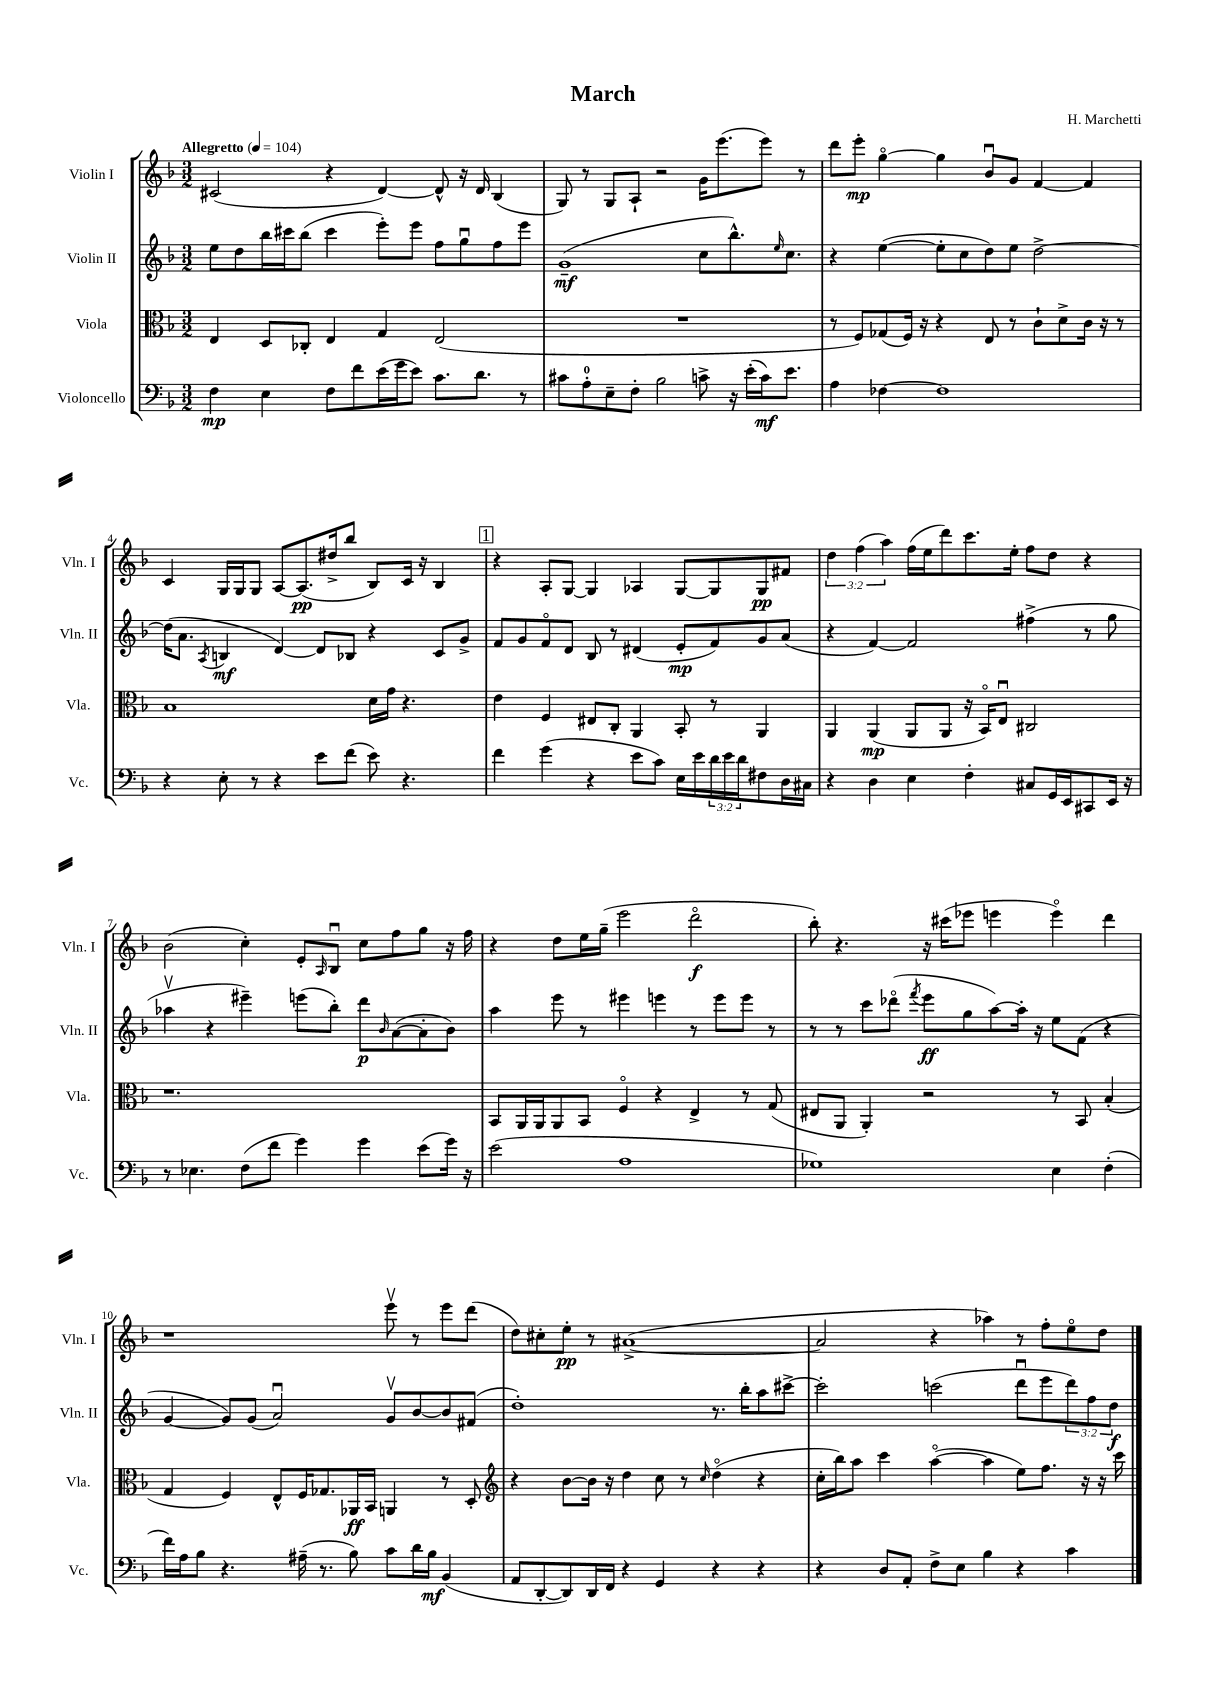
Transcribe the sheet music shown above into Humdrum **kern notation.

**kern	**kern	**kern	**kern
*staff4	*staff3	*staff2	*staff1
*clefF4	*clefC3	*clefG2	*clefG2
*k[b-]	*k[b-]	*k[b-]	*k[b-]
*M3/2	*M3/2	*M3/2	*M3/2
*MM104	*MM104	*MM104	*MM104
4F	4E	8ee	(2c#
.	.	8dd	.
4E	8D	16bb-	.
.	.	16ccc#	.
.	8C-'	(8bb-	.
8F	4E	4ccc#	4r
8f	.	.	.
(16e	4G	8eee')	[4d)
16g	.	.	.
8e)	.	8eee	.
8.c	(2E	8ff	8d^^]
.	.	8ggu	16r
8.d	.	.	16d
.	.	8ff	(4B-
8r	.	8eee	.
=	=	=	=
8c#	1.r	(1g~	8G)
8A'	.	.	8r
8E~	.	.	8G
8F'	.	.	8A`
2B-	.	.	2r
8c^	.	8cc	16g
.	.	.	(8.eee
16r	.	8.bb-^^)	.
(16e'	.	.	.
16c)	.	.	8eee)
.	.	16qqee	.
8.e	.	8.cc	.
.	.	.	8r
=	=	=	=
4A	8r	4r	8ddd
.	8F)	.	8eee'
[4F-	(8G-	([4ee	[4ggo
.	16F)	.	.
.	16r	.	.
1F-]	4r	8ee']	4gg]
.	.	8cc	.
.	8E	8dd)	8b-u
.	8r	8ee	8g
.	8c`	[2dd^	[4f
.	8d^	.	.
.	16c	.	4f]
.	16r	.	.
.	8r	.	.
=	=	=	=
4r	1B-	(16dd]	4c
.	.	8.a	.
.	.	8qA	.
8E'	.	4B	16G
.	.	.	16G
8r	.	.	8G
4r	.	[4d)	[8A
.	.	.	(8.A]
8e	.	8d]	.
.	.	.	16dd#^
(8f	.	8B-	8bb-
8e)	16d	4r	8B-)
.	16g	.	.
4.r	4.r	.	16c
.	.	.	16r
.	.	8c	4B-
.	.	8g^	.
=	=	=	=
4f	4e	8f	4r
.	.	8g	.
(4g	4F	8fo	8A'
.	.	8d	[8G
4r	8E#	8B-	4G]
.	8C'	8r	.
8e	4AA	(4d#	4A-
8c)	.	.	.
16E	8BB-'	8e'	[8G
16e	.	.	.
24d	8r	8f)	8G]
24e	.	.	.
24d	.	.	.
8F#	4AA	8g	8G
16D	.	(8a	8f#
16C#	.	.	.
=	=	=	=
4r	4AA	4r	6dd
.	.	.	(6ff
4D	(4AA	[4f)	.
.	.	.	6aa)
4E	8AA	2f]	(16ff
.	.	.	16ee
.	8AA	.	8ddd)
4F'	16r	.	8.ccc
.	16BB-o)	.	.
.	8Eu	.	.
.	.	.	16ee'
8C#	2C#	(4ff#^	8ff
16GG	.	.	8dd
16EE	.	.	.
8CC#	.	8r	4r
16EE	.	8gg	.
16r	.	.	.
=	=	=	=
8r	1.r	4aa-v	(2b-
4.E-	.	.	.
.	.	4r	.
(8F	.	4eee#~)	4cc')
8f	.	.	.
4g)	.	(8eee	8e'
.	.	.	16qqA
.	.	8bb-')	8B-u
4g	.	8ddd	8cc
.	.	16qqb-	.
.	.	([8a	8ff
(8e	.	8a']	8gg
16g)	.	8b-)	16r
16r	.	.	16ff
=	=	=	=
(2e	8BB-	4aa	4r
.	16AA	.	.
.	16AA	.	.
.	8AA	8eee	8dd
.	8BB-	8r	16ee
.	.	.	(16gg~
1A	4Fo	4eee#	2eee
.	4r	4eee	.
.	4E^	8r	2dddo
.	.	8eee	.
.	8r	8eee	.
.	(8G	8r	.
=	=	=	=
1G-)	8E#	8r	8bb-')
.	8AA	8r	4.r
.	4AA')	8ccc	.
.	.	(8ddd-o	.
.	.	8qfff	.
.	2r	8eee	16r
.	.	.	(16ccc#
.	.	8gg	8eee-
.	.	[8aa)	4eee
.	.	16aa']	.
.	.	16r	.
4E	8r	8ee	4eeeo)
.	8BB-	(8f	.
(4F'	(4B-'	4r	4ddd
=	=	=	=
16f)	4G	[4g	1r
16A	.	.	.
8B-	.	.	.
4.r	4F)	8g])	.
.	.	(8g	.
.	8E^^	2au)	.
(16A#~	16F	.	.
8.r	8.G-	.	.
8B-)	16AA-	.	.
.	16BB-	.	.
8c	4AA	8gv	8eeev
16d	.	[8b-	8r
16B-	.	.	.
(4BB-	8r	8b-]	8eee
.	8D'	(8f#	(8ddd
=	=	=	=
*	*clefG2	*	*
8AA	4r	1dd')	8dd)
[8DD'	.	.	8cc#'
8DD])	[8b-	.	8ee'
16DD	16b-]	.	8r
16FF	16r	.	.
4r	4dd	.	([1a#^
4GG	8cc	.	.
.	8r	.	.
.	16qqcc	.	.
4r	(4ddo	8.r	.
.	.	16bb-'	.
4r	4r	8aa	.
.	.	[8ccc#^	.
=	=	=	=
4r	16cc'	2ccc#']	2a#]
.	16bb-)	.	.
.	8aa	.	.
8D	4ccc	.	.
8AA'	.	.	.
8F^	([4aao	(2ccc	4r
8E	.	.	.
4B-	4aa]	.	4aa-)
4r	8ee)	8dddu	8r
.	8.ff	8eee	8ff'
4c	.	12ddd)	8eeo
.	16r	.	.
.	.	12ff	.
.	16r	.	8dd
.	.	12dd	.
.	16ccc	.	.
==	==	==	==
*-	*-	*-	*-
